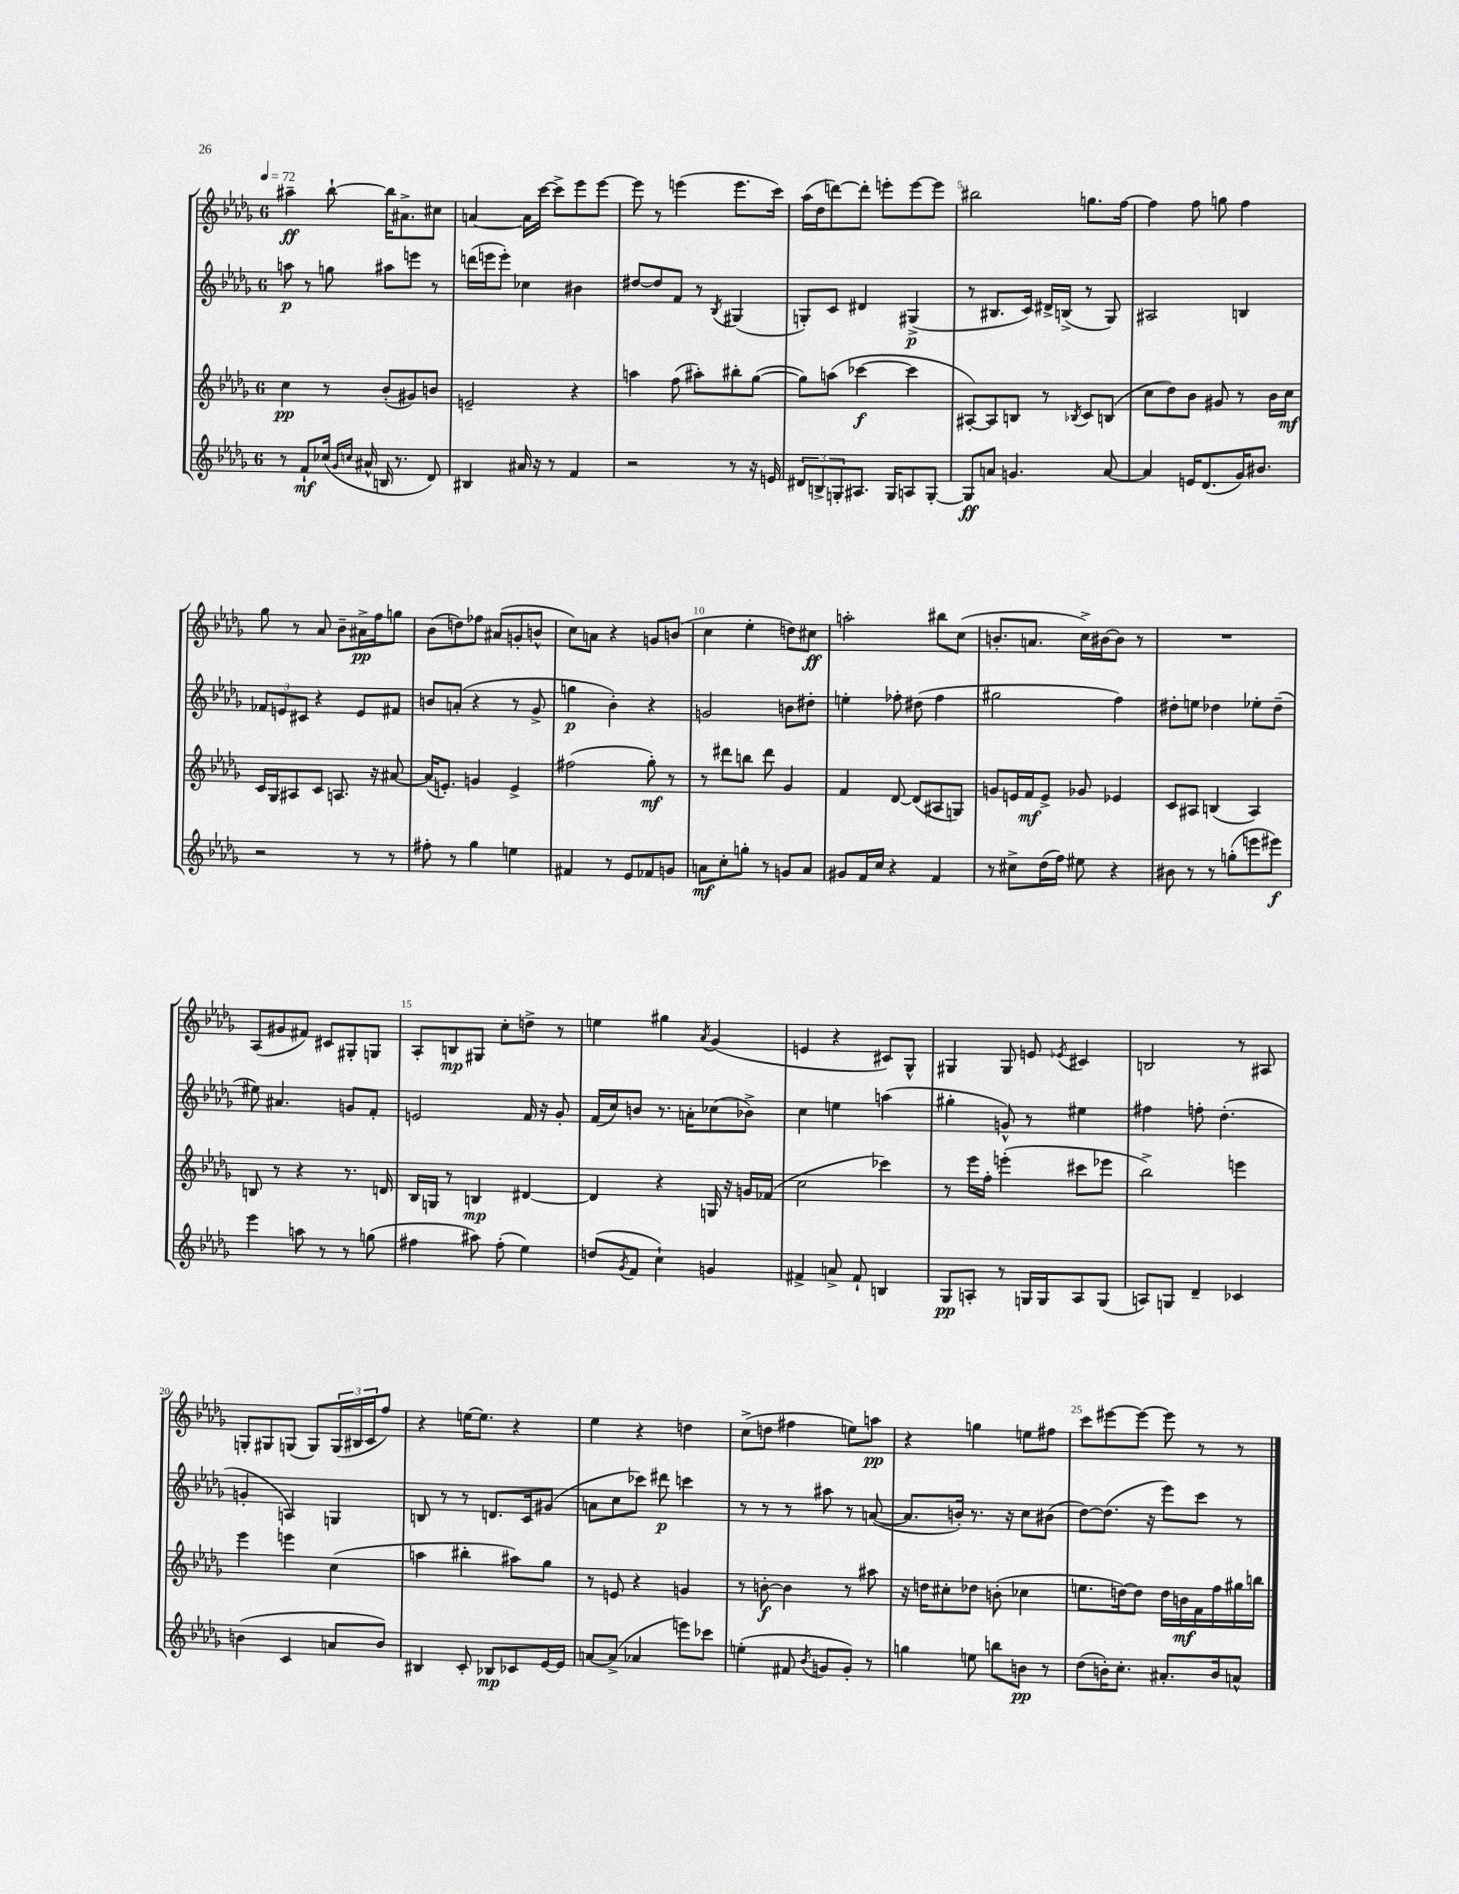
<<
\new StaffGroup <<
\new Staff = "s0" {
    \clef treble \key des \major \once \override Staff.TimeSignature.style = #'single-digit \time 6/8 \tempo 4 = 72
    ais''4--\ff bes''8~-! bes''16 ais'8.-> cis''8 |
    a'4~ a'16 c'''16~ c'''8-> ees'''8 ees'''8~ |
    ees'''8 r8 e'''4( e'''8. c'''16) |
    aes''16( des''16 d'''8~) d'''8-. e'''8-. e'''8~ e'''8 |
    bis''2 g''8. f''16~ |
    f''4 f''8 g''8 f''4 |
    ges''8 r8 aes'8 bes'8-- ais'16->\pp f''16 g''8 |
    bes'8( d''8) fes''8 ais'8( g'8-. b'8-^ |
    c''8) a'8 r4 g'8 b'8( |
    c''4 ees''4-. d''8) cis''8\ff |
    a''2-. bis''8 c''8( |
    b'8.-. a'8. c''16->) bis'16~ bis'8 r8 |
    R2. |
    aes8( gis'8 fis'8) cis'8 gis8-. g8 |
    aes8-. b8\mp gis8 c''8-. d''8-> r8 |
    e''4 gis''4 \acciaccatura { aes'8 } ges'4( |
    e'4 r4 cis'8) ges8-^ |
    gis4 gis8 e'8 \acciaccatura { ees'8 } cis'4 |
    b2 r8 ais8 |
    g8-. gis8 g8( g8) \tuplet 3/2 { g16( bis16 c'16 } f''8) |
    r4 e''16~ e''8. r4 |
    ees''4 r4 d''4 |
    c''8->( d''8 fis''4 e''8) a''8\pp |
    r4 g''4 e''8 fis''8 |
    c'''8 eis'''8~ eis'''8~ eis'''8 r8 r8 \bar "|." |
}
\new Staff = "s1" {
    \clef treble \key des \major \once \override Staff.TimeSignature.style = #'single-digit \time 6/8
    a''8\p r8 g''8 ais''8 e'''8 r8 |
    d'''16( e'''16 e'''8-.) ces''4 bis'4 |
    dis''8~ dis''8 f'8 r8 \acciaccatura { bes8 } gis4( |
    g8-.) c'8 dis'4 gis4->\p( |
    r8 bis8. c'16) dis'16-> b16->( r8 ges8) |
    ais2 b4 |
    \tuplet 3/2 { fes'8 e'8 cis'8 } r4 e'8 fis'8 |
    b'8 a'8-.( r4 r8 ges'8-> |
    g''4\p bes'4-.) r4 |
    g'2 b'8 dis''8-. |
    e''4-. fes''8-. dis''8( fes''4 |
    gis''2 f''4) |
    dis''8-. e''8 des''4 ees''8-. des''8--( |
    eis''8) ais'4. g'8 f'8-. |
    e'2 f'16 r16 ges'8-. |
    f'16( c''16) b'8 r8. a'16-. ces''8( bes'8->) |
    c''4 e''4 a''4( |
    gis''4-. g'8-^) r8 eis''4 |
    fis''4 f''8-. des''4.-.( |
    g'4-. a4) g4 |
    b8 r8 r8 d'8. c'16 gis'8( |
    a'8 c''8 ces'''8) dis'''8\p c'''4 |
    r8 r8 r8 ais''8 r8 a'8~( |
    a'8. b'16-.) r8. r16 c''8 bis'8( |
    des''8~) des''8.( r16 ees'''8) c'''8 r8 \bar "|." |
}
\new Staff = "s2" {
    \clef treble \key des \major \once \override Staff.TimeSignature.style = #'single-digit \time 6/8
    c''4\pp r8 bes'8-.( gis'8) b'8 |
    e'2-- r4 |
    a''4 f''8( ais''8-.) bis''8-. ges''8~( |
    ges''8) a''8( ces'''4~\f ces'''4 |
    ais8~-.) ais8 b8 r8 \acciaccatura { bes8 } c'8 b8( |
    c''8 des''8) bes'8 gis'8 r8 bes'16 c''16\mf |
    c'16 ges16 ais8 c'8 a8. r16 ais'8~ |
    ais'16( e'8.-.) g'4 e'4-> |
    fis''2( ges''8-.\mf) r8 |
    r8 dis'''8 b''8 dis'''8 ges'4 |
    f'4 des'8~ des'8( ais8 g8) |
    g'8 e'16 f'16\mf e'8-> ges'8 ees'4 |
    c'8 ais8 b4( ais4) |
    b8 r8 r4 r8. d'16 |
    bes16 g16 r8 b4\mp dis'4~ |
    dis'4 r4 g16 r16 g'16 fes'16( |
    c''2 ces'''4) |
    r8 ees'''16 f''16-. e'''4-.( cis'''8 ees'''8 |
    bes''2->) e'''4 |
    ees'''4 e'''4 c''4( |
    a''4 bis''4-. ais''8) ges''8 |
    r8 e'8 r4 g'4 |
    r8 b'8~-.\f b'4 r8 ais''8 |
    r16 d''16 cis''8-. des''8 b'8-.( ces''4 |
    e''8. d''16~) d''8 d''16 b'16\mf f'16 f''16 gis''16 b''16 \bar "|." |
}
\new Staff = "s3" {
    \clef treble \key des \major \once \override Staff.TimeSignature.style = #'single-digit \time 6/8
    r8 f'8-!\mf ces''16( \grace { ges'16 c''16 } ais'16-^ b16 r8. des'8) |
    bis4 ais'16 r16 r8 f'4 |
    r2 r8 r16 e'16 |
    \tuplet 3/2 { dis'8 b8-> g8-. } ais8. g16 a8 g8~-. |
    g8\ff a'8 g'4. a'8~ |
    a'4 e'16 des'8.( ges'16) bis'8. |
    r2 r8 r8 |
    fis''8-. r8 ges''4 e''4 |
    fis'4 r8 ees'8 fes'8 g'8 |
    a'8\mf c''8-. g''8-. r8 g'8 a'8 |
    gis'8 f'16 c''16 r4 f'4 |
    r8 cis''8-> des''16( f''16) eis''8 r4 |
    bis'8 r8 r8 g''8-.( e'''8 eis'''8\f) |
    ees'''4 a''8 r8 r8 g''8( |
    fis''4 ais''8) fis''8-.( ees''4) |
    d''8( \acciaccatura { ges'8 } f'8 c''4-!) g'4 |
    fis'4-> a'8-> fis'8-! b4 |
    ges8\pp a8-. r8 g16 g16 a8 g8( |
    a8) g8 des'4-- ces'4 |
    b'4( c'4 a'8 b'8) |
    bis4 c'8-. bes8\mp ces'8 ees'16~ ees'16 |
    a'8~ a'8->( aes'4 e'''8) ces'''8 |
    e''4-.( fis'8 \acciaccatura { bes'8 } g'8 g'8-.) r8 |
    g''4 e''8 b''8 b'8\pp r8 |
    des''8( b'16-.) c''8.-. ais'8.-. b'16 a'8-^ \bar "|." |
}
>>
>>
\layout { \context { \Score \override BarNumber.break-visibility = ##(#f #t #t) barNumberVisibility = #(every-nth-bar-number-visible 5) } }
